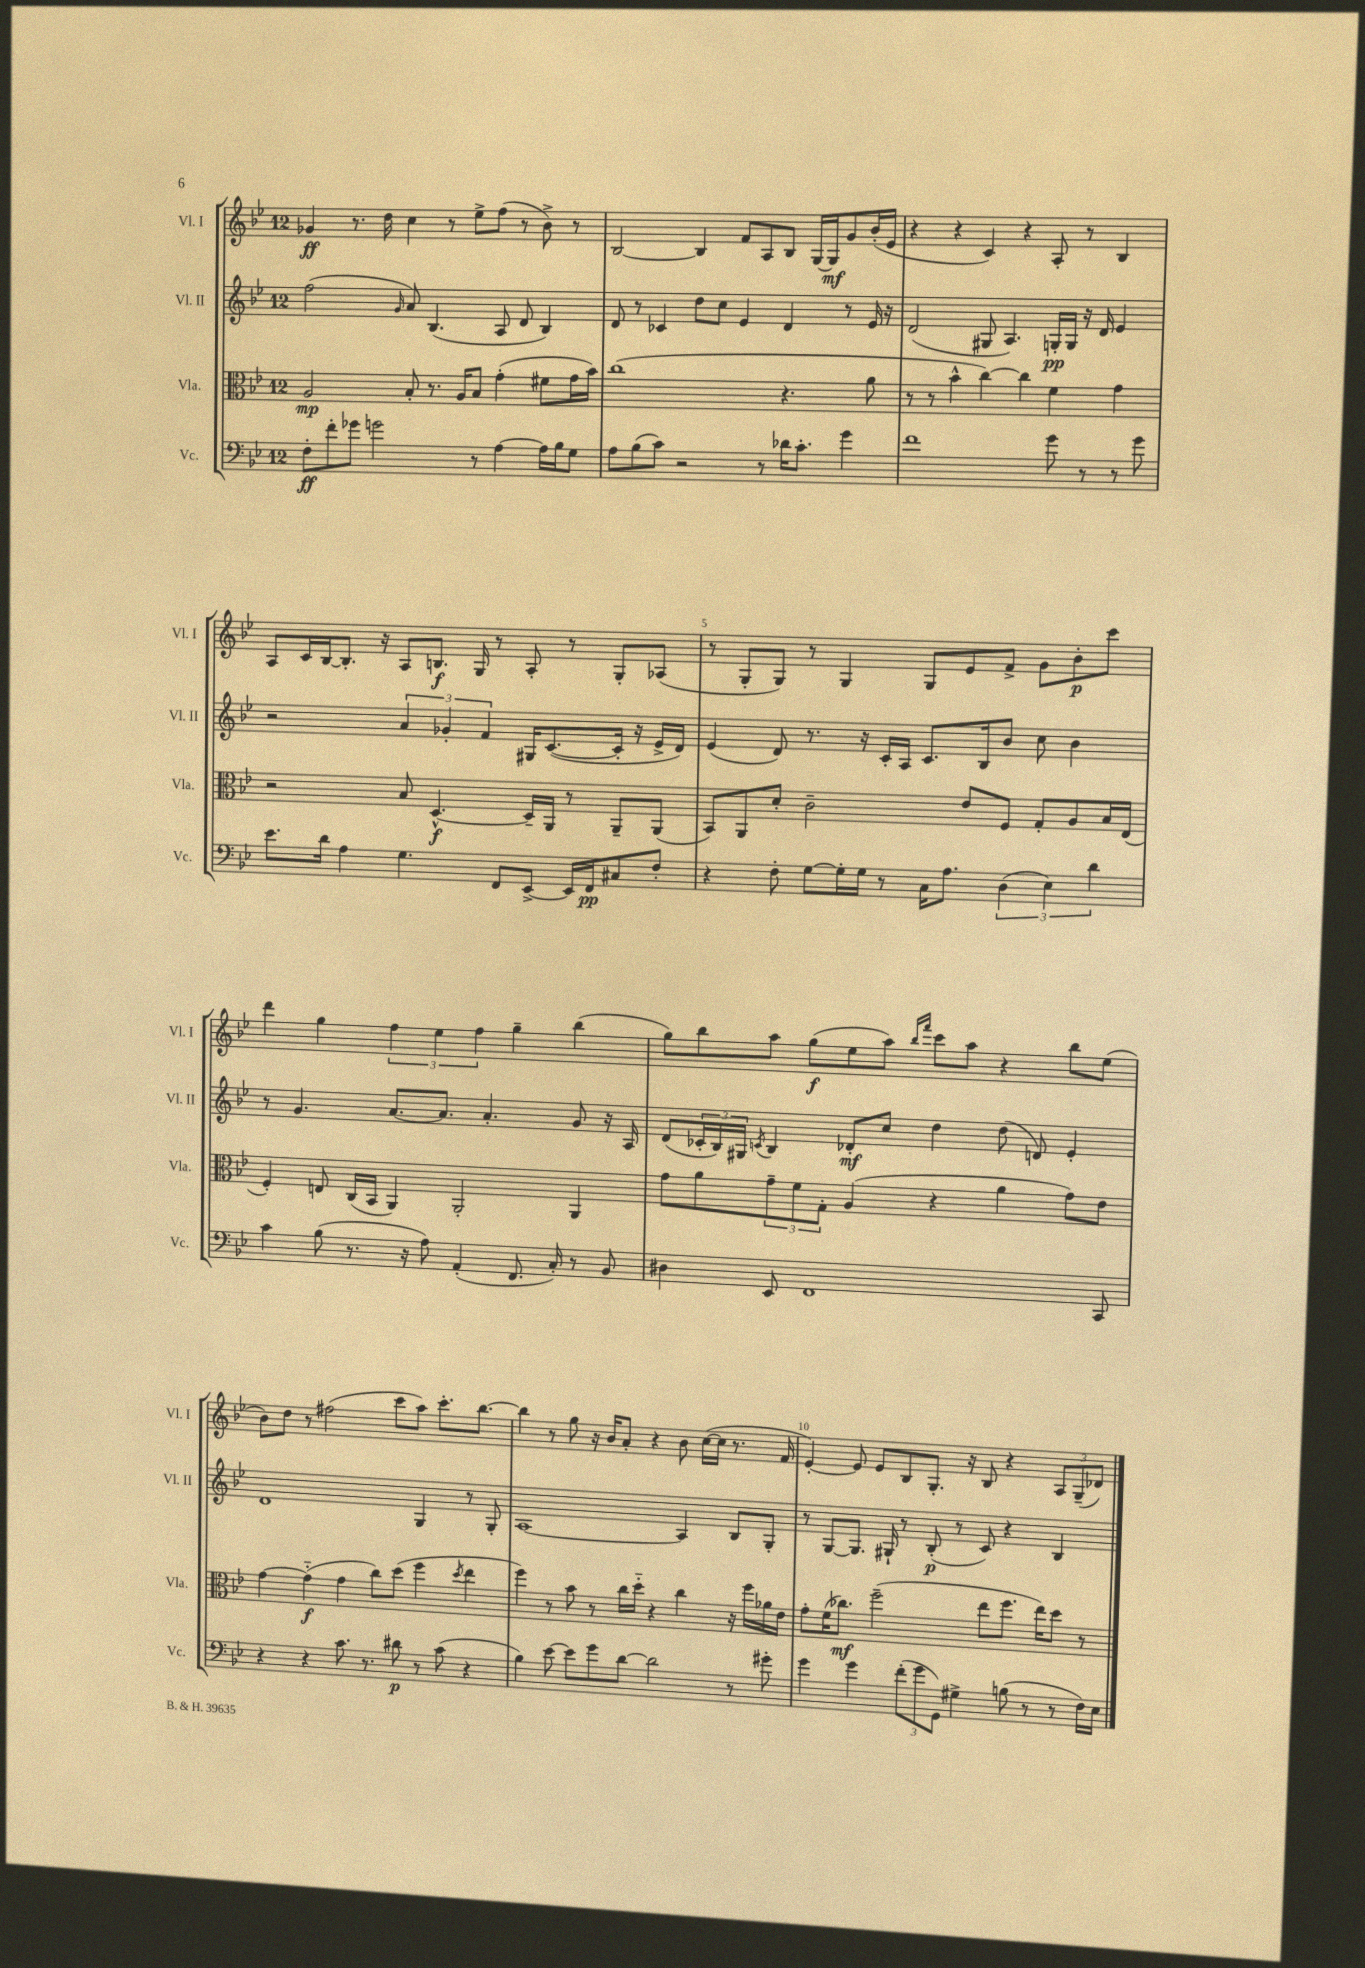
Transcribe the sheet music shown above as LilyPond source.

<<
\new StaffGroup <<
\new Staff = "s0" \with { instrumentName = "Vl. I" shortInstrumentName = "Vl. I" } {
    \clef treble \key bes \major \once \override Staff.TimeSignature.style = #'single-digit \time 12/8
    ges'4\ff r8. d''16 c''4 r8 ees''8-> f''8( r8 bes'8->) r8 |
    bes2~ bes4 f'8 a8 bes8 g16~ g16\mf g'8 bes'16-.( ees'16 |
    r4 r4 c'4) r4 a8-. r8 bes4 |
    a8 c'16 bes16~ bes8.-. r16 a8 b8.\f g16 r8 a8-. r8 g8-. aes8( |
    r8 g8-. g8) r8 g4 g8 ees'8 f'8-> g'8 bes'8-.\p c'''8 |
    d'''4 g''4 \tuplet 3/2 { f''4 ees''4 f''4 } g''4-- bes''4( |
    g''8) bes''8 a''8 g''8\f( ees''8 a''8) \grace { bes''16 f'''16 } c'''8 a''8 r4 bes''8 ees''8( |
    bes'8) d''8 r8 fis''2( c'''8 a''8) c'''8.-. bes''8.~ |
    bes''4 r8 g''8 r16 bes'16 a'8-. r4 bes'8 c''16~( c''16 r8. f'16 |
    ees'4~-.) ees'8 ees'8 bes8 g8.-. r16 bes8 r4 \tuplet 3/2 { a8 g8--( des'8) } \bar "|." |
}
\new Staff = "s1" \with { instrumentName = "Vl. II" shortInstrumentName = "Vl. II" } {
    \clef treble \key bes \major \once \override Staff.TimeSignature.style = #'single-digit \time 12/8
    f''2( \grace { g'16 } a'8) bes4.( a8 d'8 bes4) |
    d'8 r8 ces'4 d''8 c''8 ees'4 d'4 r8 ees'16 r16 |
    d'2( gis8 a4.) g16-.\pp g16 r16 d'16 ees'4 |
    r2 \tuplet 3/2 { a'4 ges'4-. f'4 } gis16 c'8.~( c'16-. r16 ees'16-> d'16) |
    ees'4( d'8) r8. r16 c'16-. a16 c'8. bes16 bes'8 c''8 bes'4 |
    r8 g'4. a'8.~ a'8. a'4.-. g'8 r16 a16 |
    d'8( \tuplet 3/2 { ces'16-. bes16) gis16 } \acciaccatura { c'8 } bes4 des'8-.\mf c''8 d''4 d''8( d'8) ees'4-. |
    d'1 g4 r8 g8-. |
    a1~ a4 bes8 g8-. |
    r8 g8~ g8. gis16-! r8 bes8-.\p( r8 c'8) r4 bes4 \bar "|." |
}
\new Staff = "s2" \with { instrumentName = "Vla." shortInstrumentName = "Vla." } {
    \clef alto \key bes \major \once \override Staff.TimeSignature.style = #'single-digit \time 12/8
    a2\mp bes8-. r8. a16 bes8 g'4-.( fis'8 g'16 bes'16) |
    c''1( r4. a'8 |
    r8 r8 bes'4-^ c''4~) c''4 f'4 g'4 |
    r2 bes8 d4.~-^\f d16-- a,16 r8 a,8-- a,8( |
    bes,8) a,8 d'8-. c'2-- ees'8 f8 g8-. a8 bes16 ees16( |
    f4-.) e8 c16( bes,16 a,4) a,2-. a,4 |
    g'8 a'8 \tuplet 3/2 { g'8-- f'8 g8-. } a4( r4 a'4 g'8) ees'8 |
    g'4~ g'4-_\f( g'4 c''8) d''8( f''4 \acciaccatura { d''8 } ees''4 |
    f''4) r8 bes'8 r8 c''16 d''16-_ r4 c''4 r16 f''16 aes'16 ees'16 |
    g'8-. f'16( ces''8.\mf) f''2--( ees''8 f''8. ees''16) d''8 r8 \bar "|." |
}
\new Staff = "s3" \with { instrumentName = "Vc." shortInstrumentName = "Vc." } {
    \clef bass \key bes \major \once \override Staff.TimeSignature.style = #'single-digit \time 12/8
    f8-.\ff f'8-. ges'8 g'2 r8 a4~ a16 bes16 g8 |
    a8 bes8( c'8) r2 r8 des'16 c'8.-. g'4 |
    f'1 g'8 r8 r8 g'8 |
    ees'8. d'16 a4 g4. f,8 ees,8~-> ees,16 f,16\pp cis8 f8-. |
    r4 f8-. g8~ g16-. g16 r8 c16 a8. \tuplet 3/2 { d4( ees4) d'4 } |
    c'4 bes8( r8. r16 a8) a,4-.( f,8. c16-.) r8 bes,8 |
    dis4 ees,8 f,1 c,8 |
    r4 r4 c'8. r8. dis'8\p r8 c'8( r4 |
    bes4) ees'8~ ees'8 g'8 d'8~ d'2 r8 gis'8-. |
    g'4 g'4 \tuplet 3/2 { f'8-.( g'8 g,8) } gis4-> b8( r8 r8 f16) ees16 \bar "|." |
}
>>
>>
\layout { \context { \Score \override BarNumber.break-visibility = ##(#f #t #t) barNumberVisibility = #(every-nth-bar-number-visible 5) } }
